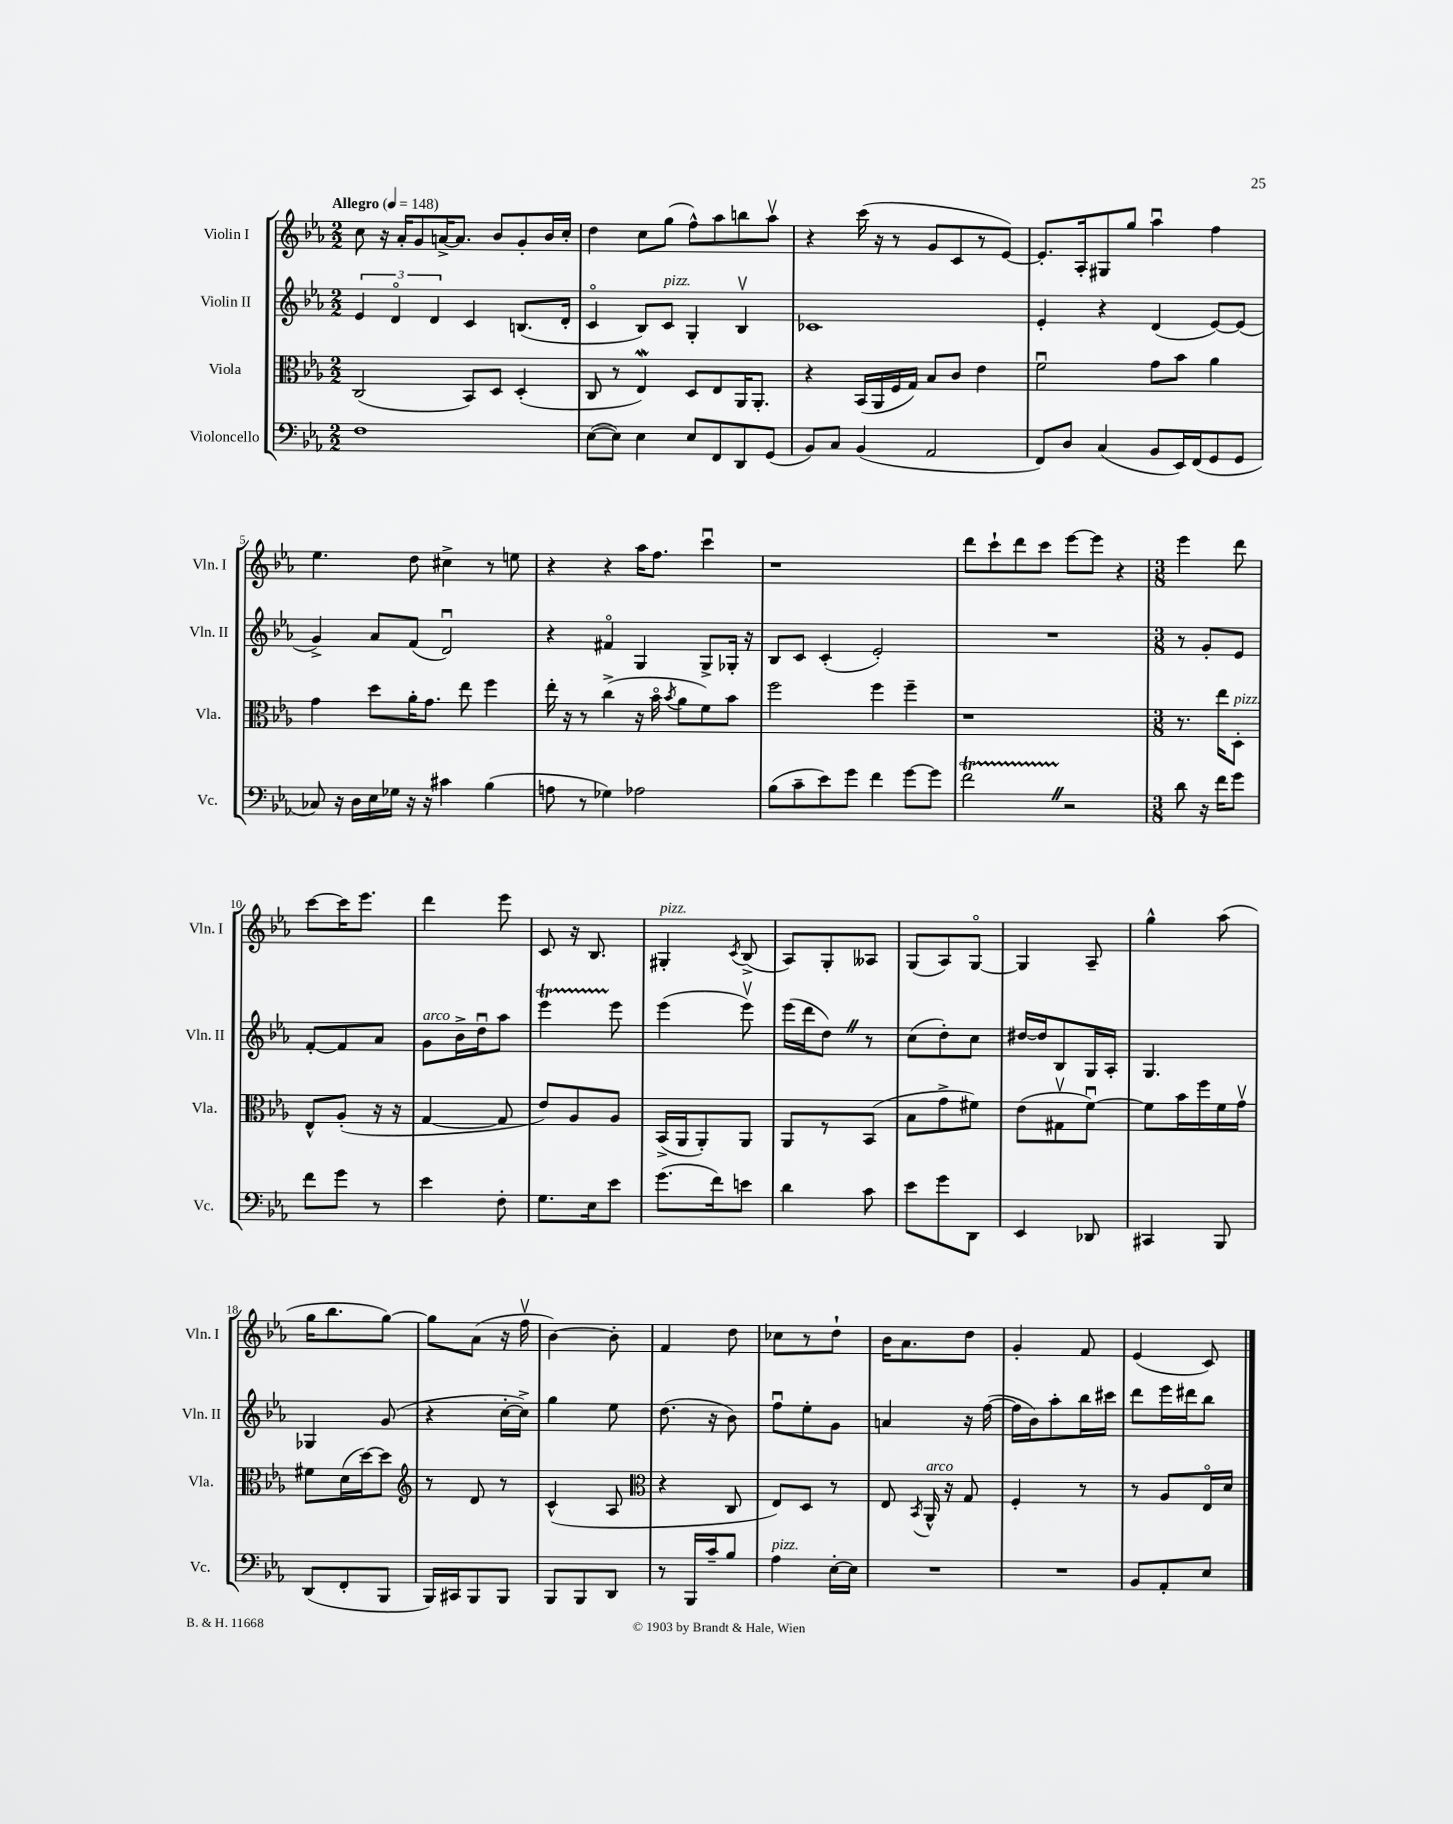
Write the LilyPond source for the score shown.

<<
\new StaffGroup <<
\new Staff = "s0" \with { instrumentName = "Violin I" shortInstrumentName = "Vln. I" } {
    \clef treble \key ees \major \numericTimeSignature \time 2/2 \tempo "Allegro" 4 = 148
    \autoBeamOff c''8 r16 aes'16[-. g'8 a'16~-> a'8.] bes'8[ g'8-. bes'16 c''16]-. |
    d''4 c''8[ g''8]( f''8[-^) aes''8 b''8 aes''8]\upbow |
    r4 c'''16( r16 r8 g'8[ c'8 r8 ees'8]~) |
    ees'8.[-. aes16-. gis8 g''8] aes''4\downbow f''4 |
    ees''4. d''8 cis''4-> r8 e''8 |
    r4 r4 aes''16[ f''8.] c'''4\downbow |
    r1 |
    d'''8[ c'''8-! d'''8 c'''8] ees'''8[~ ees'''8] r4 |
    \numericTimeSignature \time 3/8 ees'''4 d'''8 |
    c'''8[~ c'''16 ees'''8.] |
    d'''4 ees'''8 |
    c'8 r16 bes8. |
    gis4-.^\markup { \italic "pizz." } \acciaccatura { c'8 } bes8->( |
    aes8[) g8-. aeses8] |
    g8[( aes8) g8]~\flageolet |
    g4 aes8-- |
    g''4-^ aes''8( |
    g''16[ bes''8. g''8]~) |
    g''8[ aes'8]( r16 f''16\upbow |
    bes'4~) bes'8-. |
    f'4 d''8 |
    ces''8[ r8 d''8]-! |
    bes'16[ aes'8. d''8] |
    g'4-. f'8 |
    ees'4( c'8) \bar "|." |
}
\new Staff = "s1" \with { instrumentName = "Violin II" shortInstrumentName = "Vln. II" } {
    \clef treble \key ees \major \numericTimeSignature \time 2/2
    \autoBeamOff \tuplet 3/2 { ees'4 d'4\flageolet d'4 } c'4 b8.[( d'16]-. |
    c'4\flageolet bes8[) c'8]^\markup { \italic "pizz." } g4-. bes4\upbow |
    ces'1 |
    ees'4-. r4 d'4( ees'8[~) ees'8]( |
    g'4->) aes'8[ f'8]( d'2\downbow) |
    r4 fis'4\flageolet g4 g8[-> ges16]-. r16 |
    bes8[ c'8] c'4-.( ees'2-.) |
    R1 |
    \numericTimeSignature \time 3/8 r8 g'8[-. ees'8] |
    f'8[~-. f'8 aes'8] |
    g'8[^\markup { \italic "arco" } bes'16-> d''16\downbow aes''8] |
    ees'''4\startTrillSpan ees'''8\stopTrillSpan |
    ees'''4( ees'''8\upbow) |
    ees'''16[( d'''16 d''8]) \once \override BreathingSign.text = \markup { \musicglyph "scripts.caesura.straight" } \breathe r8 |
    c''8[( d''8-.) c''8] |
    dis''16[~ dis''16 bes8 g16 aes16]-. |
    g4. |
    ges4 g'8( |
    r4 c''16[~-. c''16]->) |
    g''4 ees''8 |
    d''8.( r16 bes'8) |
    f''8[\downbow ees''8-. g'8] |
    a'4 r16 f''16~( |
    f''16[ bes'16) aes''8-. bes''16 cis'''16] |
    d'''8[ ees'''16 dis'''16 bes''8] \bar "|." |
}
\new Staff = "s2" \with { instrumentName = "Viola" shortInstrumentName = "Vla." } {
    \clef alto \key ees \major \numericTimeSignature \time 2/2
    \autoBeamOff c2( bes,8[) d8] d4-.( |
    c8 r8 ees4\mordent) d8[ ees8 aes,16 aes,8.]-. |
    r4 bes,16[( aes,16 f16 g16]) bes8[ c'8] ees'4 |
    f'2\downbow g'8[ bes'8] aes'4 |
    g'4 d''8[ aes'16-. g'8.] ees''8 f''4 |
    ees''16-. r16 r8 c''4->( r16 bes'16\flageolet \acciaccatura { bes'8 } aes'8[ f'8) bes'8] |
    f''2 f''4 f''4-- |
    r1 |
    \numericTimeSignature \time 3/8 r8. ees''16[ d8]-.^\markup { \italic "pizz." } |
    ees8[-^ aes8]-.( r16 r16 |
    g4~ g8 |
    ees'8[) aes8 aes8] |
    bes,16[->( aes,16 aes,8-.) aes,8] |
    aes,8[ r8 bes,8]( |
    bes8[ g'8-> fis'8]) |
    ees'8[( gis8\upbow f'8]~\downbow) |
    f'8[ bes'16 f''16 f'16 g'16]\upbow |
    fis'8[ d'16( d''16~) d''8] |
    \clef treble r8 d'8 r8 |
    c'4-^( aes8 |
    \clef alto r4 c8 |
    ees8[) d8] r8 |
    ees8 \acciaccatura { bes,8 } aes,16-^^\markup { \italic "arco" } r16 g8 |
    f4-. r8 |
    r8 aes8[ ees16\flageolet d'16] \bar "|." |
}
\new Staff = "s3" \with { instrumentName = "Violoncello" shortInstrumentName = "Vc." } {
    \clef bass \key ees \major \numericTimeSignature \time 2/2
    \autoBeamOff f1 |
    ees8[~( ees8]) ees4 ees8[ f,8 d,8 g,8]( |
    bes,8[) c8] bes,4( aes,2 |
    f,8[) d8] c4( bes,8[ ees,16) f,16( g,8 g,8] |
    ces8) r16 d16[ ees16 ges16] r16 r16 cis'4 bes4( |
    a8 r8 ges4) aes2 |
    bes8[( c'8-- ees'8) g'8] f'4 g'8[~ g'8] |
    f'2\startTrillSpan \once \override BreathingSign.text = \markup { \musicglyph "scripts.caesura.straight" } \breathe r2\stopTrillSpan |
    \numericTimeSignature \time 3/8 d'8 r16 f'16[ g'8] |
    f'8[ g'8] r8 |
    ees'4 f8-. |
    g8.[ ees16 ees'8] |
    g'8.[( f'16) e'8] |
    d'4 c'8 |
    ees'8[ g'8 d,8] |
    ees,4 des,8 |
    cis,4 bes,,8 |
    d,8[( f,8-. bes,,8] |
    bes,,16[) cis,16 bes,,8 bes,,8] |
    bes,,8[ bes,,8 d,8] |
    r8 bes,,16[ c'16-- bes8] |
    aes4^\markup { \italic "pizz." } ees16[~-. ees16] |
    R4. |
    R4. |
    bes,8[ aes,8-. ees8] \bar "|." |
}
>>
>>
